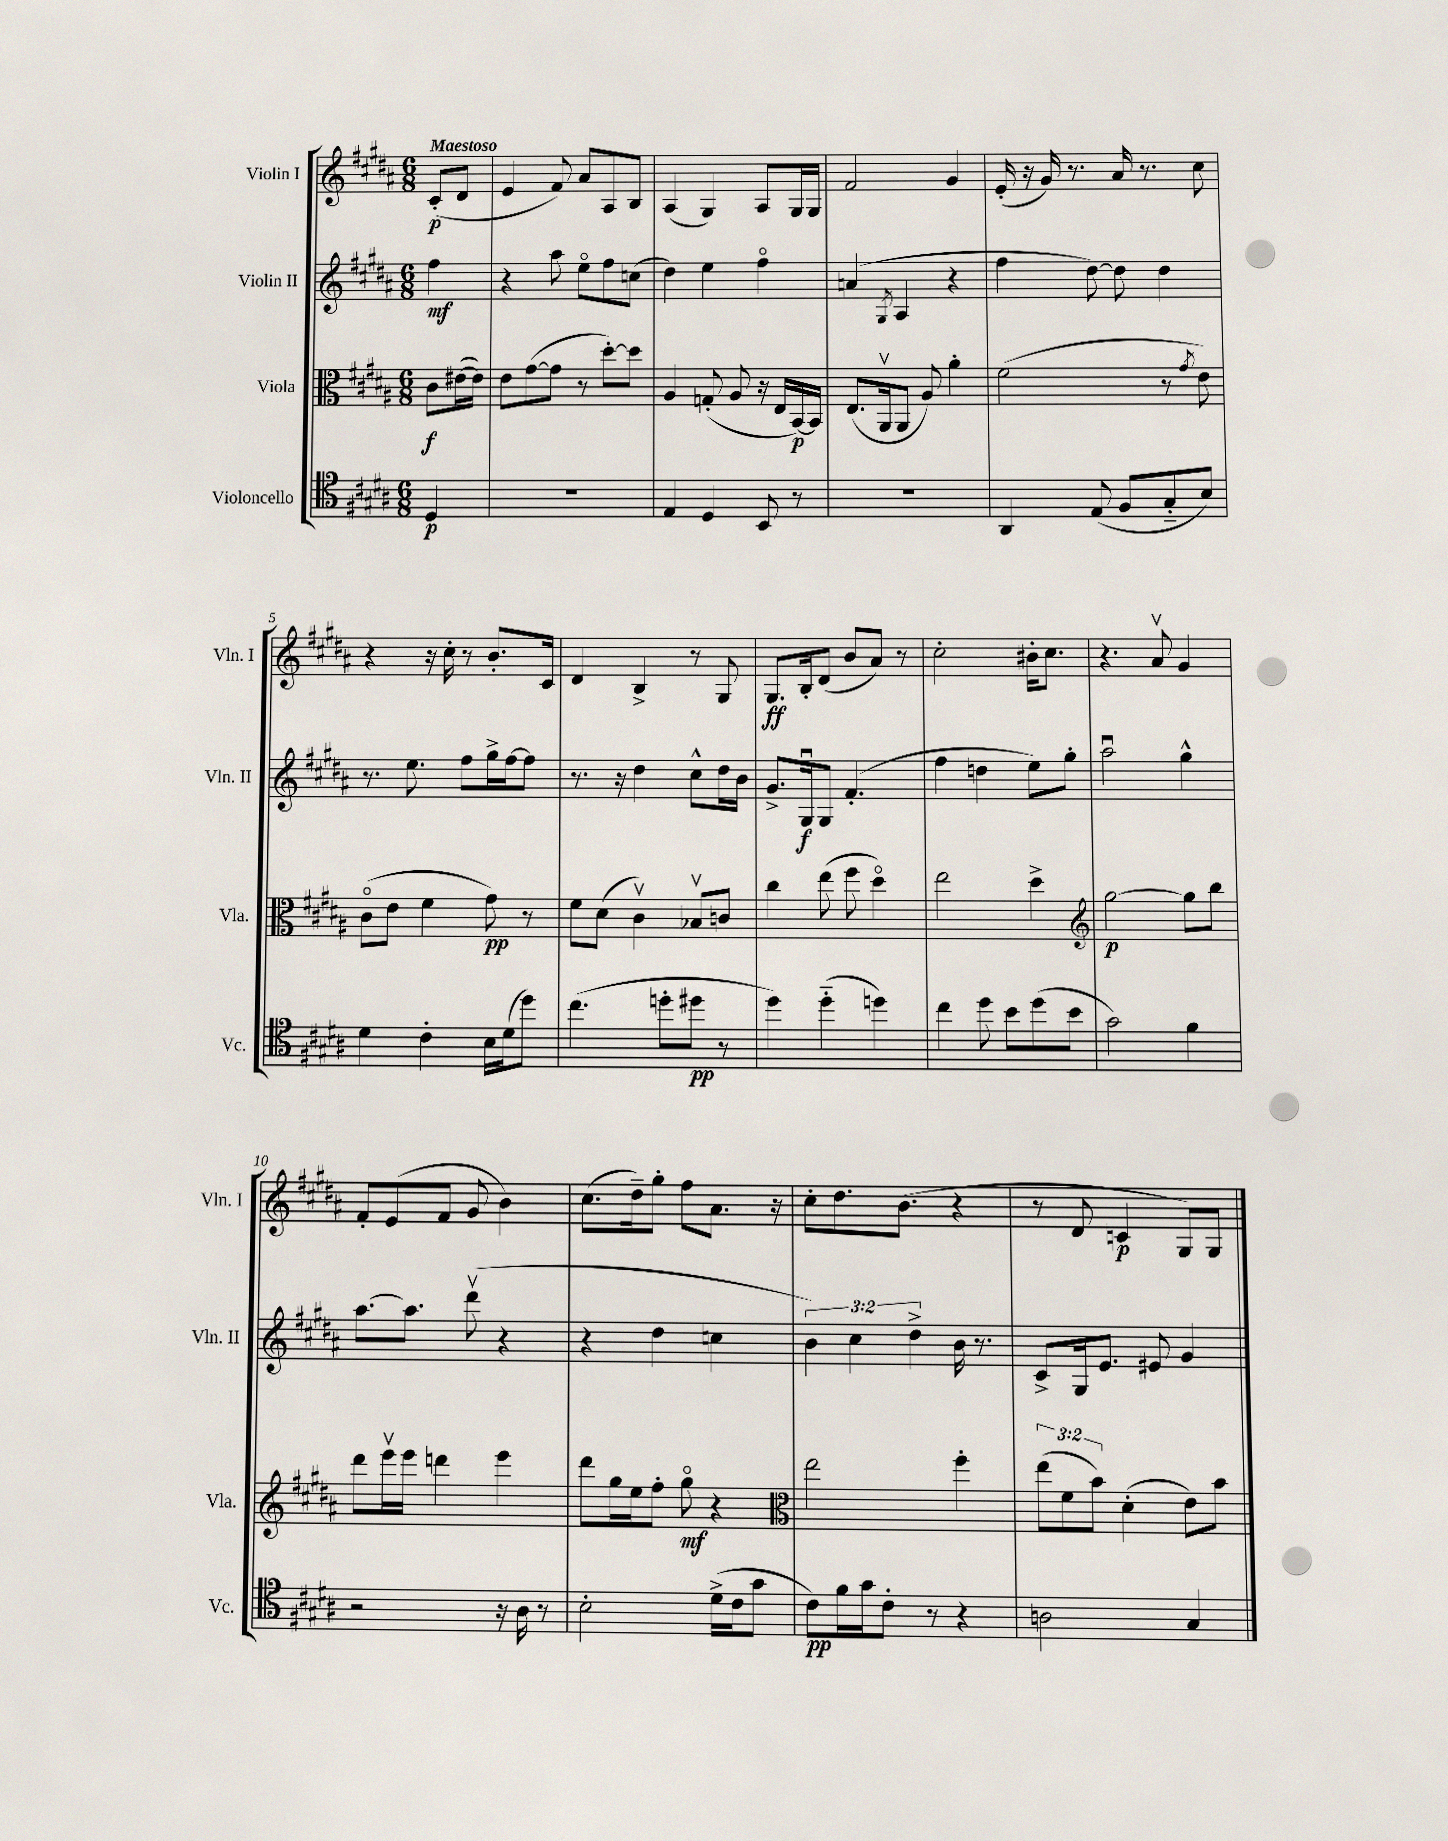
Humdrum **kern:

**kern	**kern	**kern	**kern
*staff4	*staff3	*staff2	*staff1
*clefC4	*clefC3	*clefG2	*clefG2
*k[f#c#g#d#a#]	*k[f#c#g#d#a#]	*k[f#c#g#d#a#]	*k[f#c#g#d#a#]
*M6/8	*M6/8	*M6/8	*M6/8
4D#/	8c#\L	4ff#\	(8c#'/L
.	([16e#\L	.	8d#/J
.	16e#\]JJ)	.	.
=	=	=	=
2.r	8e\L	4r	4e/
.	([8g#\	.	.
.	8g#\]J	8aa#\	8f#/)
.	8r	8eeo\L	8a#/L
.	[8dd#'\L)	8ff#\	8A#/
.	8dd#\]J	(8cc\J	8B/J
=	=	=	=
4E/	4A#/	4dd#\)	(4A#/
4D#/	(8G'/	4ee\	4G#/)
.	8A#/	.	.
8BB/	16r	4ff#o\	8A#/L
.	16E/LL	.	.
8r	[16BB/)	.	16G#/L
.	16BB/]JJ	.	16G#/JJ
=	=	=	=
2.r	(8.E/L	(4a/	2f#/
.	16AA#v/k	.	.
.	.	8qG#/	.
.	8AA#/J	4A#/	.
.	8A#/)	.	.
.	4a#'\	4r	4g#/
=	=	=	=
4AA#/	(2f#\	4ff#\	(16e'/
.	.	.	16r
.	.	.	16g#/)
.	.	.	8.r
(8E/	.	[8dd#\)	.
8F#/L	.	8dd#\]	16a#/
.	.	.	8.r
8G#'~/	8r	4dd#\	.
.	8qg#/	.	.
8B/J)	8e\)	.	8cc#\
=	=	=	=
4d#\	(8c#o\L	8.r	4r
.	8e\J	.	.
.	.	8.ee\	.
4c#'\	4f#\	.	16r
.	.	.	16cc#'\
.	.	8ff#\L	8r
16B\LL	8g#\)	16gg#^\L	8.b'/L
(16d#\J	.	[16ff#\J	.
8dd#\J)	8r	8ff#\]J	.
.	.	.	16c#/Jk
=	=	=	=
(4.cc#\	8f#\L	8.r	4d#/
.	(8d#\J	.	.
.	.	16r	.
.	4c#v\)	4dd#\	4B^/
8dd'\L	.	.	.
8dd#\J	8B-v/L	8cc#^^\L	8r
8r	8c/J	16dd#\L	8G#/
.	.	16b\JJ	.
=	=	=	=
4dd#\)	4cc#\	8.g#^/L	8.G#/L
.	.	16G#u/k	16B'/k
(4dd#'~\	(8ee\	8G#/J	(8d#/J
.	8ff#\	(4.f#'/	8b/L
4dd\)	4dd#o\)	.	8a#/J)
.	.	.	8r
=	=	=	=
4cc#\	2ee\	4ff#\	2cc#'\
8dd#\	.	4dd\	.
8b\L	.	.	.
(8dd#\	4dd#^\	8ee\L)	16b#'\LK
.	.	.	8.cc#\J
8b\J	.	8gg#'\J	.
=	=	=	=
*	*clefG2	*	*
2g#\)	[2gg#\	2aa#u\	4.r
.	.	.	8a#v/
4f#\	8gg#\]L	4gg#^^\	4g#/
.	8bb\J	.	.
=	=	=	=
2r	8ddd#\L	[8.aa#\L	8f#'/L
.	16eeev\L	.	(8e/
.	16eee\JJ	8.aa#\]J	.
.	4ddd\	.	8f#/J
.	.	(8ddd#v\	8g#/
16r	4eee\	4r	4b\)
16A#\	.	.	.
8r	.	.	.
=	=	=	=
2B'\	8ddd#\L	4r	(8.cc#\L
.	16gg#\L	.	.
.	16ee\J	.	16dd#~\k)
.	8ff#'\J	4dd#\	8gg#'\J
.	8gg#o\	.	8ff#\L
(16d#^\LL	4r	4cc\	8.a#\J
16c#\J	.	.	.
8g#\J	.	.	.
.	.	.	16r
=	=	=	=
*	*clefC3	*	*
8c#\L)	2ee\	6b\)	8cc#'\L
16f#\L	.	.	8.dd#\
.	.	6cc#\	.
16g#\J	.	.	.
8c#'\J	.	.	.
.	.	.	(8.b\J
.	.	6dd#^\	.
8r	.	.	.
4r	4ff#'\	16b\	4r
.	.	8.r	.
=	=	=	=
2A\	(12ee\L	8c#^/L	8r
.	12f#\	.	.
.	.	16G#/k	8d#/
.	12b\J)	.	.
.	.	8.e/J	.
.	(4d#'\	.	4c/
.	.	8e#/	.
4G#/	8e\L)	4g#/	8G#/L)
.	8b\J	.	8G#/J
==	==	==	==
*-	*-	*-	*-
